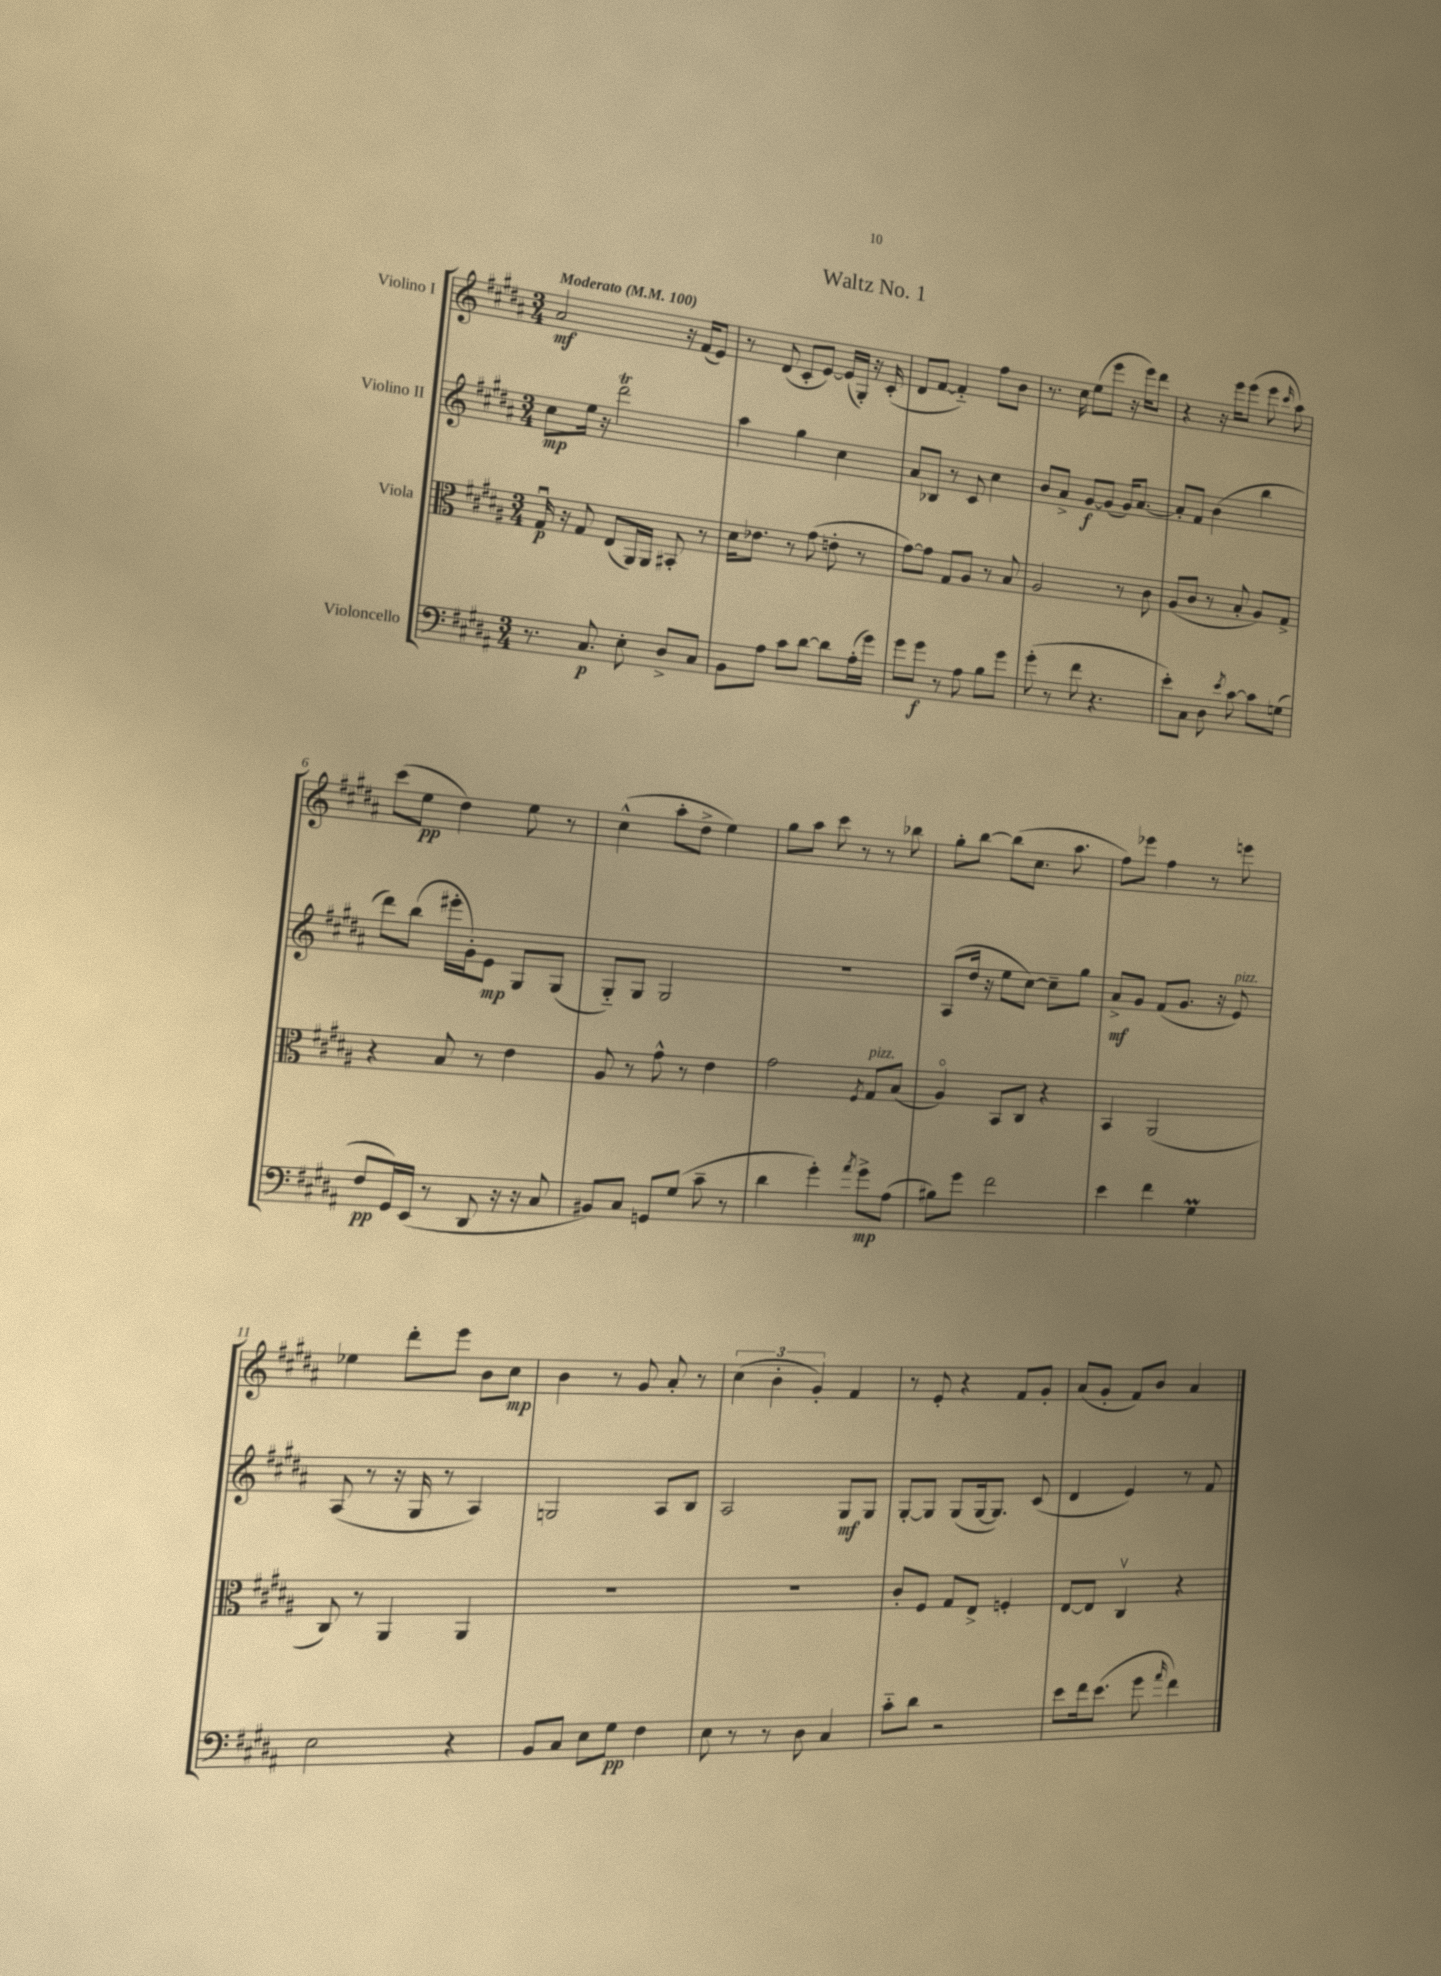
\header { title = "Waltz No. 1" }
<<
\new StaffGroup <<
\new Staff = "s0" \with { instrumentName = "Violino I" } {
    \clef treble \key b \major \numericTimeSignature \time 3/4 \tempo "Moderato" 4 = 100
    \autoBeamOff ais'2\mf r16 fis'16[( e'8]) |
    r8 dis'8( cis'8[-. e'8]~) e'16[( gis16]-.) r16 cis'16-.( |
    dis'8[ fis'8]~ fis'4-_) fis''8[ b'8] |
    r8. cis''16 e''8[( e'''8] r16 e'''16[) dis'''8] |
    r4 r16 e'''16[ e'''8]( e'''8 \grace { cis'''16 } ais''8) |
    cis'''8[( e''8]\pp dis''4) e''8 r8 |
    cis''4-^( ais''8[-. dis''8]-> e''4) |
    gis''8[ ais''8] cis'''8 r8 r8 bes''8 |
    gis''8[-. b''8]~ b''8[( cis''8.] ais''8. |
    fis''8[) ees'''8] fis''4 r8 e'''8 |
    ees''4 dis'''8[-. e'''8] b'8[ cis''8]\mp |
    b'4 r8 gis'8 ais'8-. r8 |
    \tuplet 3/2 { cis''4( b'4-. gis'4-.) } fis'4 |
    r8 e'8-. r4 fis'8[ gis'8]-. |
    ais'8[( gis'8]-. fis'8[) b'8] ais'4 \bar "|." |
}
\new Staff = "s1" \with { instrumentName = "Violino II" } {
    \clef treble \key b \major \numericTimeSignature \time 3/4
    \autoBeamOff cis''8[\mp e''16] r16 dis'''2\trill |
    ais''4 gis''4 cis''4 |
    ais'8[ bes8] r8 cis'8 cis''4 |
    b'8[ ais'8]-> gis'8[~\f gis'8]( gis'16[) ais'8.]~ |
    ais'8[-. fis'8] b'4( b''4 |
    dis'''8[) b''8]( eis'''16[-. gis'16-.) e'8]\mp gis8[ gis8]( |
    gis8[-_) gis8] gis2 |
    R2. |
    ais8[( dis''16] r16 e''8[ cis''8]~) cis''8[-- gis''8] |
    ais'8[->\mf gis'8] fis'8[( gis'8.] r16 e'8^\markup { \italic "pizz." }) |
    ais8( r8 r16 gis16 r8 ais4) |
    g2 ais8[ b8] |
    ais2 gis8[\mf gis8] |
    gis8[~-. gis8] gis8[( gis16~ gis8.]) cis'8( |
    dis'4 e'4) r8 fis'8 \bar "|." |
}
\new Staff = "s2" \with { instrumentName = "Viola" } {
    \clef alto \key b \major \numericTimeSignature \time 3/4
    \autoBeamOff gis16\downbow\p r16 gis8 e8[( ais,16) ais,16] bis,8-. r8 |
    dis'16[ ees'8.] r8 gis'8( e'8-. r8 |
    gis'8[~) gis'8] gis8[ ais8] r8 b8 |
    ais2 r8 cis'8 |
    ais8[( cis'8] r8 b8-. ais8[) gis8]-> |
    r4 b8 r8 e'4 |
    ais8 r8 gis'8-^ r8 e'4 |
    gis'2 \acciaccatura { fis8 } gis8[^\markup { \italic "pizz." } b8]( |
    ais4\flageolet) b,8[ cis8] r4 |
    b,4 ais,2( |
    cis8) r8 ais,4 ais,4 |
    R2. |
    R2. |
    cis'8[-. fis8] gis8[ e8]-> f4-. |
    e8[~ e8] cis4\upbow r4 \bar "|." |
}
\new Staff = "s3" \with { instrumentName = "Violoncello" } {
    \clef bass \key b \major \numericTimeSignature \time 3/4
    \autoBeamOff r8. cis8.\p e8-. dis8[-> cis8] |
    b,8[ ais8] cis'8[ dis'8]~ dis'8[ ais16-.( gis'16]) |
    gis'8[ gis'8]\f r8 ais8 b8[ gis'8] |
    gis'8-.( r8 fis'8 r4. |
    e'8[-.) cis8] dis8 \acciaccatura { e'8 } cis'8~ cis'8[ g8]( |
    fis8[\pp gis,16) e,16]( r8 dis,8 r16 r16 cis8 |
    bis,8[) cis8] g,8[ gis8]( cis'8-- r8 |
    dis'4 gis'4-.) \acciaccatura { ais'8 } gis'8[->\mp ais8]( |
    bis8[) gis'8] fis'2 |
    e'4 fis'4 gis4\prall |
    e2 r4 |
    b,8[ cis8] e8[ gis8]\pp fis4 |
    e8 r8 r8 dis8 cis4 |
    cis'8[-_ dis'8] r2 |
    e'8[ fis'16 e'8.]( gis'8 \grace { ais'16 } fis'4) \bar "|." |
}
>>
>>
